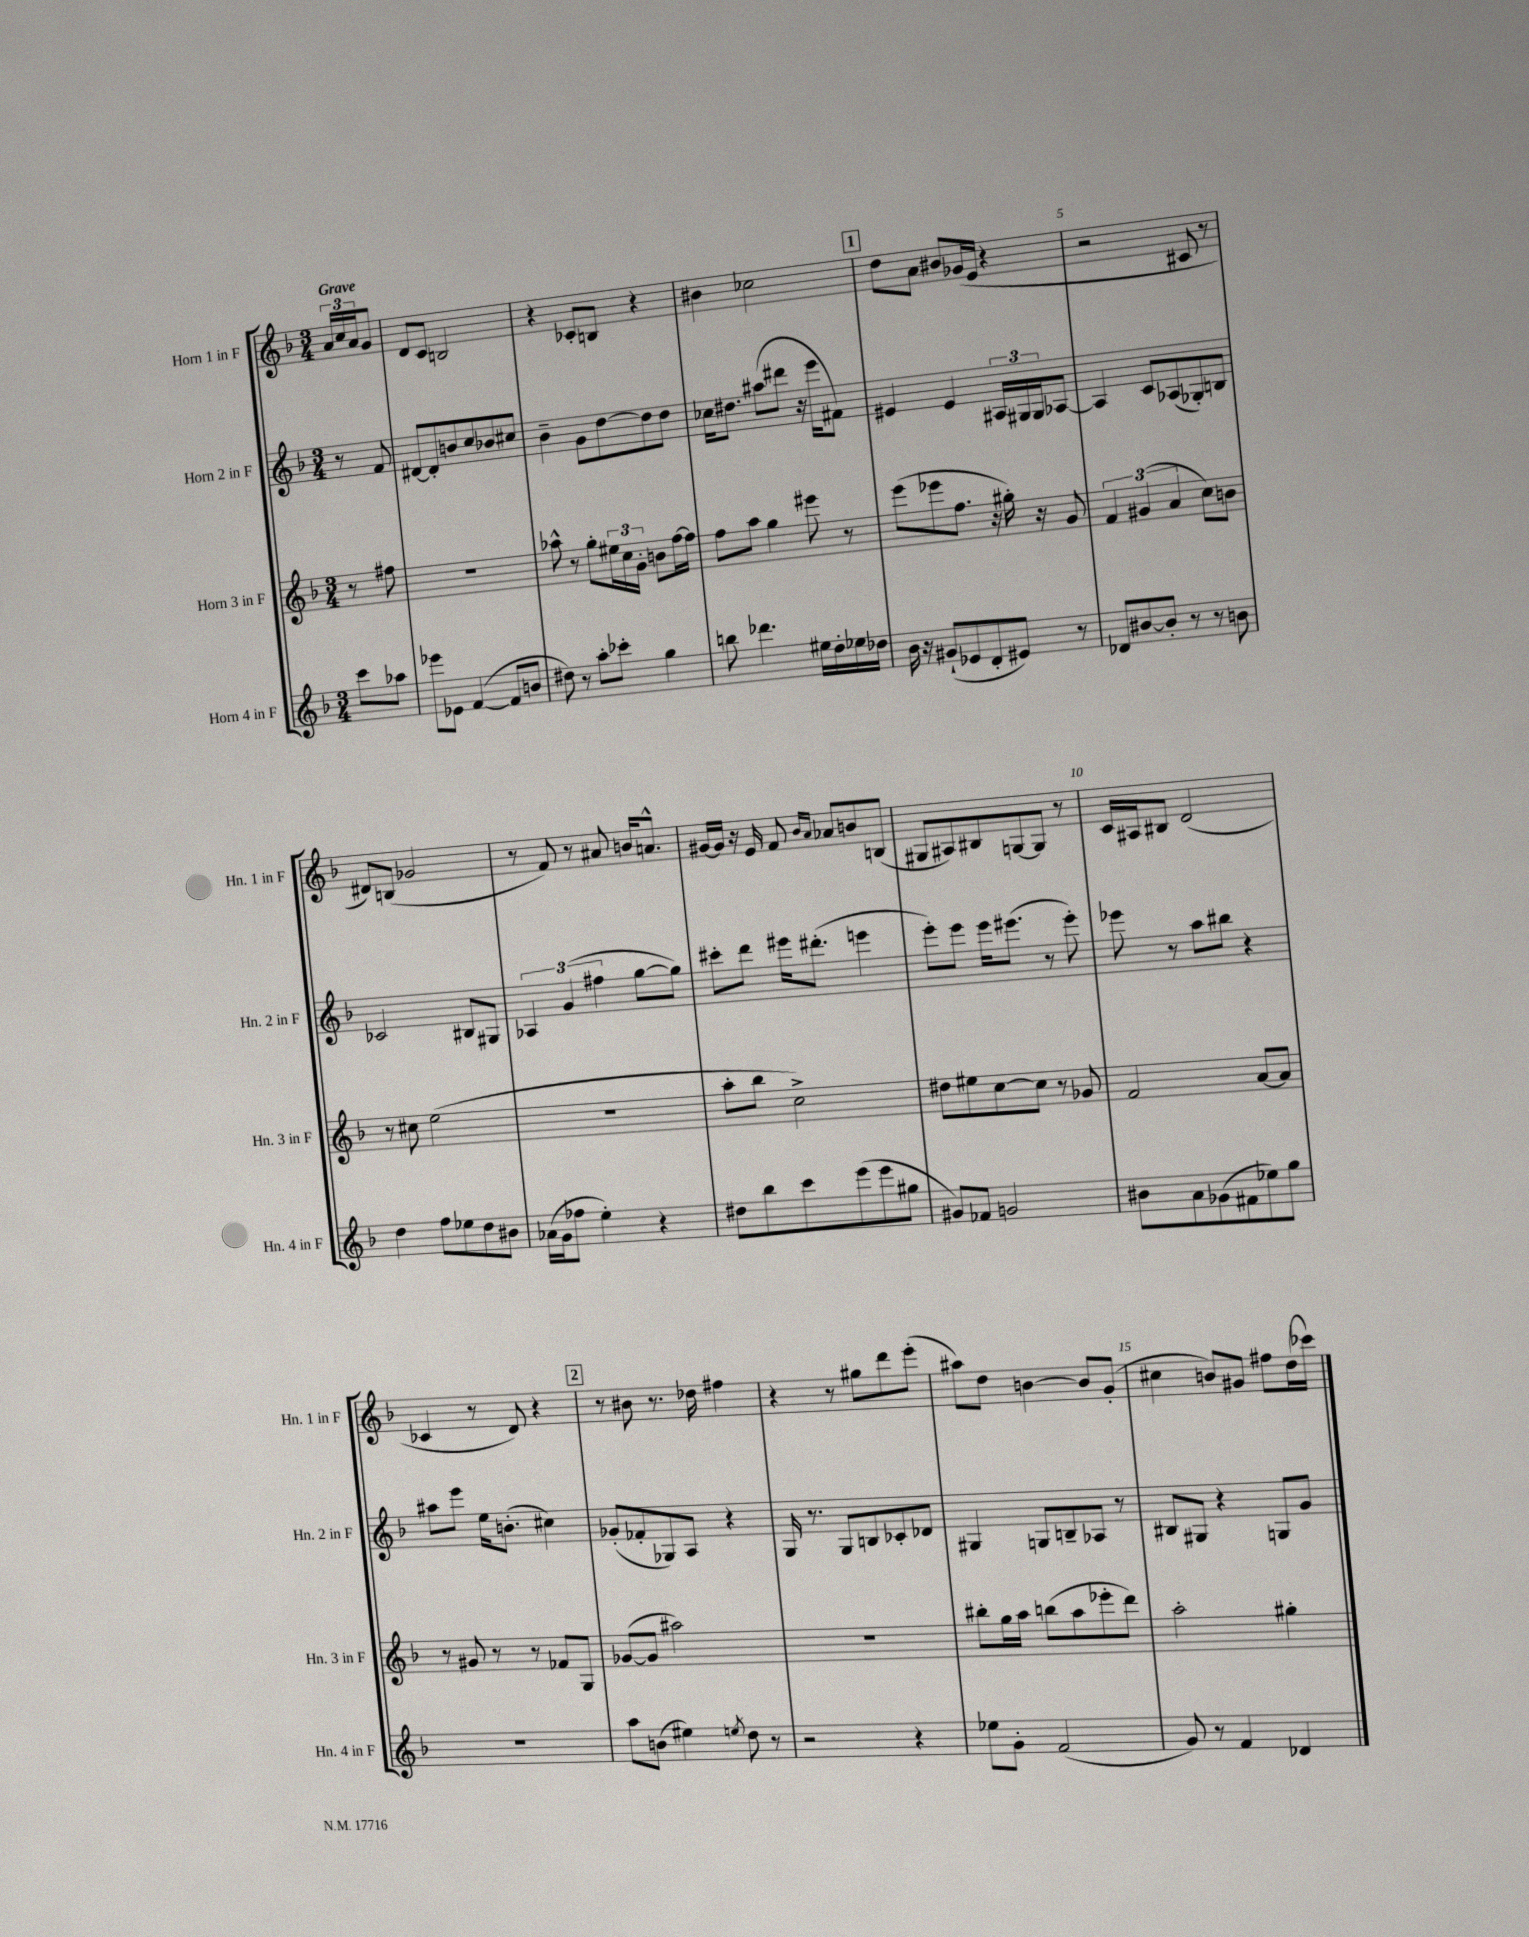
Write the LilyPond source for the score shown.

<<
\new StaffGroup <<
\new Staff = "s0" \with { instrumentName = "Horn 1 in F" shortInstrumentName = "Hn. 1 in F" } {
    \clef treble \key f \major \numericTimeSignature \time 3/4 \partial 4 \tempo "Grave"
    \tuplet 3/2 { a'16 c''16 a'16 } g'8 |
    d'8 c'8 b2 |
    r4 ces'8-. b8 r4 |
    bis'4 ces''2 |
    \mark \markup { \box "1" } d''8 a'8 bis'8 ges'16( e'16 r4 |
    r2 cis'8 r8 |
    dis'8) b8( ges'2 |
    r8 f'8) r8 ais'8 b'16 a'8.-^ |
    gis'16~ gis'16 r16 e'16 f'8 \grace { bes'16 a'16 } aes'8 b'8 b8( |
    gis8 ais8) bis8 g8~ g8 r8 |
    c'16 ais16 bis8 d'2( |
    ces'4 r8 d'8) r4 |
    \mark \markup { \box "2" } r8 bis'8 r8. des''16 fis''4 |
    r4 r8 gis''8 d'''8 e'''8-.( |
    ais''8) d''8 b'4~ b'8 g'8-.( |
    cis''4 b'8) gis'8 fis''8 d''16( ces'''16) \bar "|." |
}
\new Staff = "s1" \with { instrumentName = "Horn 2 in F" shortInstrumentName = "Hn. 2 in F" } {
    \clef treble \key f \major \numericTimeSignature \time 3/4 \partial 4
    r8 f'8 |
    dis'8~ dis'8-. b'8 c''8 bes'8 cis''8 |
    bes'4-- g'8 d''8~ d''8 d''8 |
    ces''16 dis''8. ais''8( dis'''8 r16 e'''16 fis'8) |
    \mark \markup { \box "1" } eis'4 eis'4 \tuplet 3/2 { ais16 gis16 gis16 } aes8~ |
    aes4 c'8 aes8( ges8-.) b8 |
    ces'2 bis8 gis8 |
    \tuplet 3/2 { aes4 g'4( fis''4 } g''8~ g''8) |
    cis'''8-. d'''8 eis'''16 dis'''8.-.( e'''4 |
    e'''8-.) e'''8 e'''16 eis'''8.( r8 eis'''8-.) |
    ees'''8 r8 a''8 bis''8 r4 |
    ais''8 e'''8 e''16 b'8.-.( cis''4) |
    \mark \markup { \box "2" } ges'8-.( fes'8-. ges8) a8 r4 |
    g16 r8. g8 b8 ces'8-. des'8 |
    gis4 g8 b8-- aes8 r8 |
    bis8 gis8 r4 g8 g'8 \bar "|." |
}
\new Staff = "s2" \with { instrumentName = "Horn 3 in F" shortInstrumentName = "Hn. 3 in F" } {
    \clef treble \key f \major \numericTimeSignature \time 3/4 \partial 4
    r8 fis''8 |
    R2. |
    aes''8-^ r8 g''8-. \tuplet 3/2 { eis''16 c''16 g'16-. } b'8 f''16~ f''16 |
    f''8 a''8 g''4 eis'''8 r8 |
    \mark \markup { \box "1" } e'''8( ees'''8 f''8. r16 gis''16-.) r16 g'8 |
    \tuplet 3/2 { f'4 gis'4( a'4 } c''8) b'8 |
    r8 cis''8 e''2( |
    R2. |
    a''8-. bes''8 c''2->) |
    dis''8 eis''8 c''8~ c''8 r8 ges'8 |
    f'2 a'8~ a'8 |
    r8 gis'8 r8 r8 fes'8 g8 |
    \mark \markup { \box "2" } ges'8~( ges'8 ais''2) |
    R2. |
    bis''8-. g''16 a''16 b''8( a''8 ees'''8-. d'''8) |
    a''2-. gis''4-. \bar "|." |
}
\new Staff = "s3" \with { instrumentName = "Horn 4 in F" shortInstrumentName = "Hn. 4 in F" } {
    \clef treble \key f \major \numericTimeSignature \time 3/4 \partial 4
    c'''8 aes''8 |
    ees'''8 ees'8 f'4~( f'8 b'8 |
    dis''8) r8 a''8-. ces'''8-. g''4 |
    b''8 des'''4. eis''16 d''16-. ees''16 des''16 |
    \mark \markup { \box "1" } bes'16 r16 gis'8-!( ees'8 d'8-. eis'8) r8 |
    des'8 bis'8~ bis'8-. r8 r8 b'8 |
    d''4 f''8 ees''8 d''8 bis'8 |
    aes'16( g'16 fes''8 e''4-.) r4 |
    dis''8 bes''8 c'''8 e'''8( e'''8 gis''8 |
    gis'8) fes'8 g'2 |
    bis'8 a'8 ges'8( fis'8 ees''8) g''8 |
    R2. |
    \mark \markup { \box "2" } a''8 b'8( eis''4) \acciaccatura { e''8 } d''8 r8 |
    r2 r4 |
    ees''8 g'8-. f'2( |
    g'8) r8 f'4 des'4 \bar "|." |
}
>>
>>
\layout { \context { \Score \override BarNumber.break-visibility = ##(#f #t #t) barNumberVisibility = #(every-nth-bar-number-visible 5) } }
